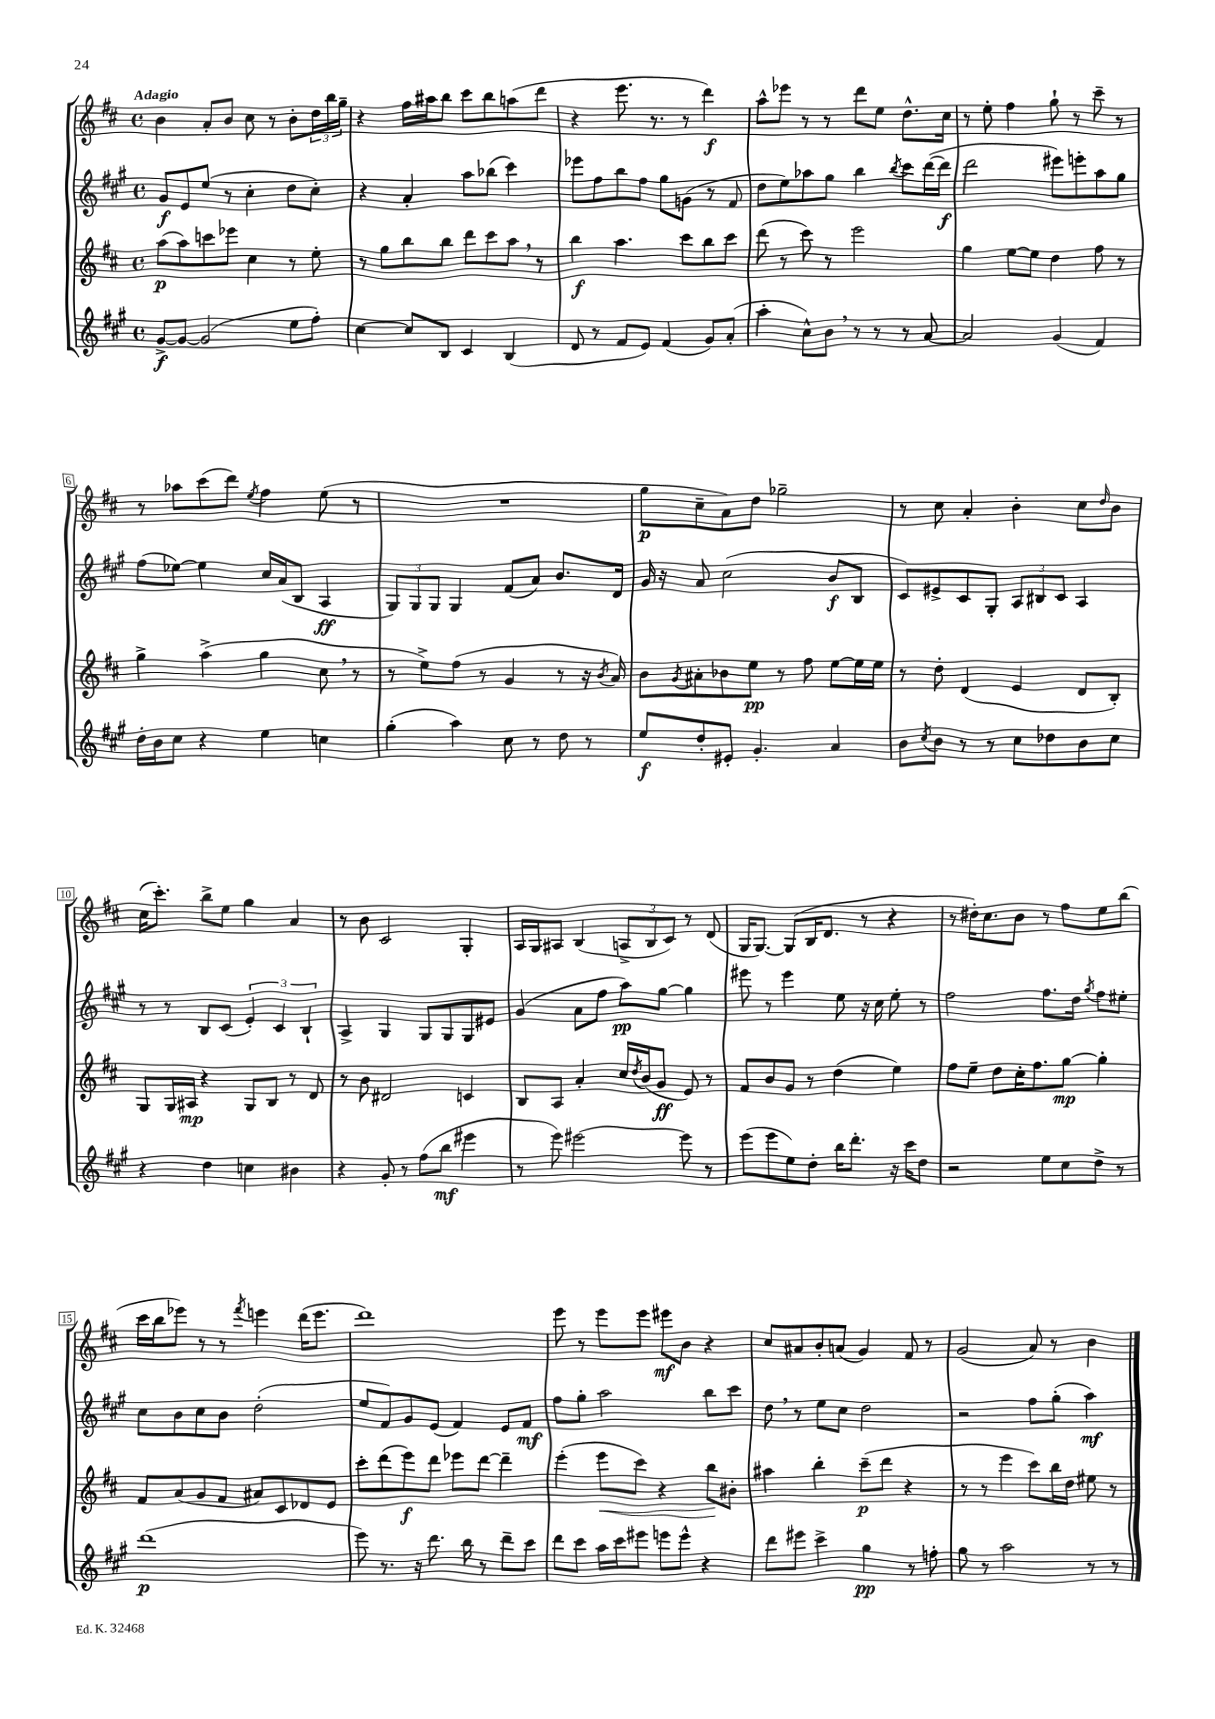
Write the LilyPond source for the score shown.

<<
\new StaffGroup <<
\new Staff = "s0" {
    \clef treble \key d \major \defaultTimeSignature \time 4/4 \tempo "Adagio"
    b'4 a'8-. b'8 cis''8 r8 b'8-. \tuplet 3/2 { d''16 b''16 g''16-- } |
    r4 fis''16 ais''16 b''8 cis'''8 b''8 a''8( d'''8 |
    r4 e'''8. r8. r8 d'''4\f) |
    a''8-^ ees'''8 r8 r8 d'''8 e''8 d''8.-^ cis''16 |
    r8 e''8-. fis''4 g''8-! r8 cis'''8-- r8 |
    r8 aes''8 cis'''8( d'''8) \acciaccatura { e''8 } fis''4 e''8( r8 |
    R1 |
    g''8\p cis''8-- a'8) d''8 ges''2-- |
    r8 cis''8 a'4-. b'4-. cis''8 \grace { d''16 } b'8 |
    cis''16( cis'''8.-.) b''8-> e''8 g''4 a'4 |
    r8 b'8 cis'2 g4-. |
    a16 g16 ais8 b4( \tuplet 3/2 { a8-> b8 cis'8) } r8 d'8( |
    g16 g8.~) g8( b16 d'8. r8 r4 |
    r8 dis''16-.) cis''8. b'8 r8 fis''8 e''8 b''8( |
    cis'''16 b''16 ees'''8) r8 r8 \acciaccatura { fis'''8 } e'''4 d'''16( e'''8. |
    d'''1) |
    e'''8 r8 e'''8 e'''8 eis'''8\mf b'8 r4 |
    cis''8 ais'8 b'8-. a'8( g'4) fis'8 r8 |
    g'2( a'8) r8 b'4 \bar "|." |
}
\new Staff = "s1" {
    \clef treble \key a \major \defaultTimeSignature \time 4/4
    gis'8\f e'8 e''8( r8 cis''4-. d''8 cis''8-.) |
    r4 a'4-. a''8 bes''8( cis'''4) |
    ees'''8 fis''8 b''8 fis''8 gis''8 g'8( r8 fis'8 |
    d''8 e''8) aes''8 gis''8 b''4 \acciaccatura { b''8 } cis'''8 d'''16~( d'''16\f |
    d'''2 eis'''8) e'''8-. a''8 gis''8 |
    fis''8( ees''8~) ees''4 cis''16 a'16( b8 a4\ff |
    \tuplet 3/2 { gis8) gis8 gis8 } gis4 fis'8( a'8) b'8. d'16 |
    gis'16 r16 a'8 cis''2( b'8\f b8 |
    cis'8) eis'8-> cis'8 gis8-. \tuplet 3/2 { a8 bis8 cis'8 } a4 |
    r8 r8 b8 cis'8( \tuplet 3/2 { e'4-.) cis'4 b4-! } |
    a4-> gis4 gis8 gis8 gis8 eis'8 |
    gis'4( a'8 fis''8 a''8\pp) gis''8~ gis''4 |
    eis'''8 r8 eis'''4 e''8 r16 cis''16 e''8-. r8 |
    fis''2 fis''8. d''16 \acciaccatura { gis''8 } fis''8 eis''8-. |
    cis''8 b'8 cis''8 b'8 d''2-.( |
    e''8 fis'8) gis'8 e'8( fis'4) e'8 fis'8\mf |
    fis''8 gis''8-. a''2 b''8 cis'''8 |
    d''8 \breathe r8 e''8 cis''8 d''2 |
    r2 fis''8 gis''8-.( a''4\mf) \bar "|." |
}
\new Staff = "s2" {
    \clef treble \key d \major \defaultTimeSignature \time 4/4
    a''8\p( a''8) c'''8 ees'''8 cis''4 r8 e''8-. |
    r8 g''8 b''8 b''8 d'''8 cis'''8 a''8 \breathe r8 |
    b''4\f a''4. cis'''8 b''8 cis'''8 |
    d'''8( r8 cis'''8) r8 e'''2 |
    g''4 e''8~ e''8 d''4 fis''8 r8 |
    g''4-> a''4->( g''4 cis''8 \breathe r8 |
    r8 e''8->) fis''8( r8 g'4 r8 r16 \acciaccatura { b'8 } a'16) |
    b'8 \acciaccatura { g'8 } ais'8-. bes'8 e''8\pp r8 fis''8 e''8~ e''16 e''16 |
    r8 d''8-. d'4( e'4 d'8 b8-.) |
    g8 g16 ais16\mp r4 g8 b8 r8 d'8 |
    r8 b'8 dis'2 c'4 |
    b8 a8 a'4-. cis''16 \acciaccatura { d''8 } b'16( g'8\ff e'8) r8 |
    fis'8 b'8 g'8 r8 d''4( e''4) |
    fis''8 e''8-- d''8 cis''16-. fis''8. g''8~\mp g''4-. |
    fis'8 a'8( g'8 fis'8 ais'8) cis'8 des'8 e'8 |
    cis'''8-. d'''8( e'''8\f) d'''8 ees'''8 d'''8~ d'''4-- |
    e'''4-.( e'''8\< cis'''8) r4 b''8\! bis'8-. |
    ais''4 b''4-. cis'''8--\p( d'''8 r4 |
    r8 r8 e'''4 cis'''8) b''16 d''16 eis''8 r8 \bar "|." |
}
\new Staff = "s3" {
    \clef treble \key a \major \defaultTimeSignature \time 4/4
    gis'8~->\f gis'8~ gis'2( e''8 fis''8-.) |
    cis''4~ cis''8 b8 cis'4 b4( |
    d'8 r8 fis'8 e'8) fis'4( gis'8) a'8-.( |
    a''4-. cis''8-^) b'8 \breathe r8 r8 r8 a'8~ |
    a'2 gis'4( fis'4) |
    d''16-. b'16 cis''8 r4 e''4 c''4 |
    gis''4-.( a''4) cis''8 r8 d''8 r8 |
    e''8\f d''8-. eis'8-. gis'4.-. a'4 |
    b'8 \acciaccatura { cis''8 } b'8 r8 r8 cis''8 des''8 b'8 cis''8 |
    r4 d''4 c''4 bis'4 |
    r4 gis'8-. r8 fis''8( b''8\mf eis'''4 |
    r8 e'''8) eis'''2~ eis'''8 r8 |
    e'''8( e'''8 e''8) d''8-. b''16 d'''8.-. r16 cis'''16 d''8 |
    r2 e''8 cis''8 d''8-> r8 |
    d'''1\p( |
    e'''8) r8. r16 d'''8. b''16 r8 d'''8-- cis'''8 |
    d'''8 cis'''8 a''16 cis'''16 eis'''8 e'''8 e'''8-^ r4 |
    d'''8 eis'''8 cis'''4-> gis''4\pp r8 f''8-. |
    gis''8 r8 a''2 r8 r8 \bar "|." |
}
>>
>>
\layout { \context { \Score \override BarNumber.stencil = #(make-stencil-boxer 0.1 0.3 ly:text-interface::print) } }
